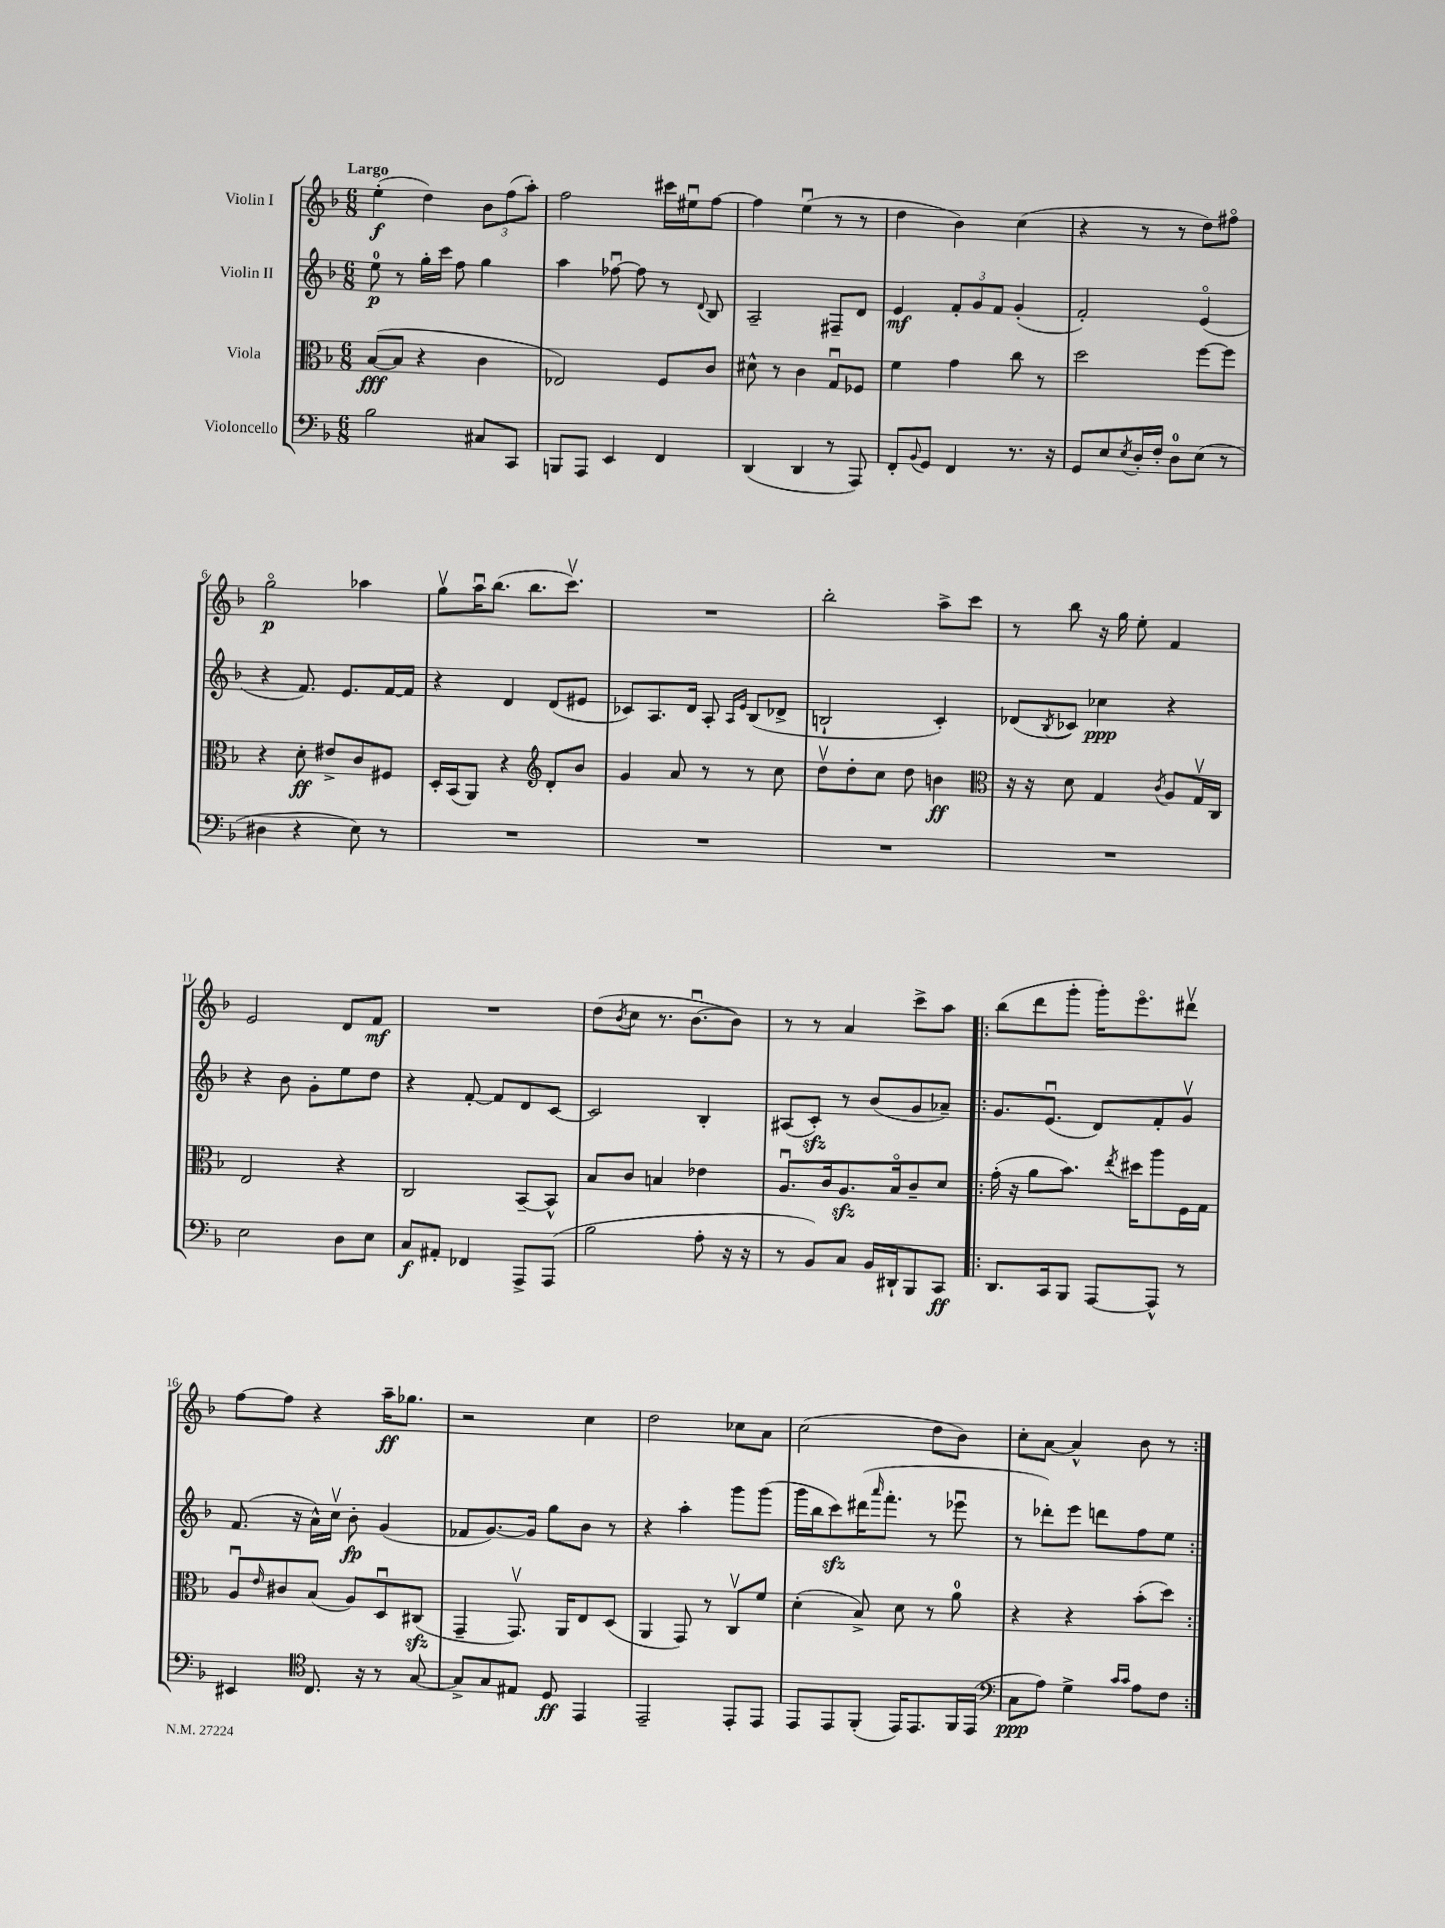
<<
\new StaffGroup <<
\new Staff = "s0" \with { instrumentName = "Violin I" } {
    \clef treble \key f \major \numericTimeSignature \time 6/8 \tempo "Largo"
    e''4-.\f( d''4) \tuplet 3/2 { bes'8 f''8( a''8-.) } |
    f''2 cis'''16 eis''16\downbow f''8~ |
    f''4 e''4\downbow( r8 r8 |
    d''4 bes'4) c''4( |
    r4 r8 r8 d''8) fis''8\flageolet |
    g''2\flageolet\p aes''4 |
    g''8\upbow a''16\downbow bes''8.( bes''8. c'''8.\upbow) |
    R2. |
    bes''2-. a''8-> c'''8 |
    r8 bes''8 r16 g''16 e''8-. f'4 |
    e'2 d'8 f'8\mf |
    R2. |
    d''8( \acciaccatura { bes'8 } c''8 r8. bes'8.~\downbow bes'8) |
    r8 r8 a'4 c'''8-> a''8 |
    \repeat volta 2 { bes''8( d'''8 g'''8-. g'''16-.) e'''8.\flageolet dis'''8\upbow |
    f''8~ f''8 r4 a''16--\ff ges''8. |
    r2 c''4 |
    d''2 ces''8 a'8 |
    c''2( d''8 bes'8) |
    c''8-. a'8~ a'4-^ bes'8 r8 | }
}
\new Staff = "s1" \with { instrumentName = "Violin II" } {
    \clef treble \key f \major \numericTimeSignature \time 6/8
    e''8-0\p r8 g''16-. c'''16 f''8 g''4 |
    a''4 fes''8~\downbow fes''8 r8 \appoggiatura { d'8 } bes8 |
    a2-- fis8-- d'8 |
    e'4\mf \tuplet 3/2 { f'8-. g'8 f'8 } g'4-.( |
    f'2-.) e'4\flageolet( |
    r4 f'8.) e'8. f'16~ f'16 |
    r4 d'4 d'8( eis'8 |
    ces'8) a8. d'16 a8-. \grace { a16 e'16 } bes8( des'8-> |
    b2-! c'4-.) |
    des'8( \acciaccatura { bes8 } ces'8) ces''4\ppp r4 |
    r4 bes'8 g'8-. e''8 d''8 |
    r4 f'8~-. f'8 d'8 c'8~ |
    c'2 bes4-. |
    ais8( c'8-.\sfz) r8 bes'8( g'8 aes'8--) |
    \repeat volta 2 { g'8. e'8.\downbow( d'8) f'8-. g'8\upbow |
    f'8.( r16 a'16-^) c''16\upbow bes'8-.\fp g'4( |
    fes'8 g'8.~) g'16 g''8 bes'8 r8 |
    r4 a''4-. g'''8 g'''8( |
    g'''16 bes''16 c'''8\sfz) dis'''16( \grace { a'''16 } f'''8.-. r8 ees'''8\downbow |
    r8 des'''8-.) e'''8 d'''8 f''8 e''8 | }
}
\new Staff = "s2" \with { instrumentName = "Viola" } {
    \clef alto \key f \major \numericTimeSignature \time 6/8
    bes8~\fff( bes8 r4 c'4 |
    ees2) f8 c'8 |
    dis'8-^ r8 c'4 g8\downbow fes8 |
    f'4 g'4 c''8 r8 |
    d''2 f''8~ f''8 |
    r4 d'8-.\ff eis'8-> c'8 fis8 |
    d16-. bes,16( a,8) r4 \clef treble d'8-. bes'8 |
    g'4 a'8 r8 r8 c''8 |
    d''8\upbow d''8-. c''8 d''8 b'4\ff |
    \clef alto r16 r16 d'8 g4 \acciaccatura { c'8 } a8 g16\upbow c16 |
    e2 r4 |
    c2 bes,8~-- bes,8-^ |
    bes8 c'8 b4 ees'4 |
    a8.\downbow c'16 a8.\sfz bes16\flageolet c'8-- d'8 |
    \repeat volta 2 { g'16-.( r16 a'8 bes'8.) \acciaccatura { e''8 } dis''16 a''8 f16 g16 |
    a8\downbow \grace { e'16 } cis'8 bes8( a8) d8\downbow cis8\sfz( |
    g,4-- g,8.\upbow) a,16 e8 d8( |
    a,4 g,8) r8 c8\upbow f'8 |
    d'4-.( bes8->) d'8 r8 a'8-0 |
    r4 r4 bes'8-.( d''8) | }
}
\new Staff = "s3" \with { instrumentName = "Violoncello" } {
    \clef bass \key f \major \numericTimeSignature \time 6/8
    bes2 cis8 c,8 |
    b,,8 a,,8 e,4 f,4 |
    d,4( d,4 r8 a,,8) |
    f,8-. \appoggiatura { bes,8 } g,8 f,4 r8. r16 |
    g,8 e8 \acciaccatura { e8 } d16-. f16-. d8-0 e8( r8 |
    dis4 r4 e8) r8 |
    R2. |
    R2. |
    R2. |
    R2. |
    e2 d8 e8 |
    c8\f ais,8-. fes,4 a,,8-> a,,8( |
    bes2 a8-. r16 r16 |
    r8 bes,8) c8 bes,16 dis,16-! bes,,8 c,8\ff |
    \repeat volta 2 { d,8. c,16 bes,,8 a,,8~ a,,8-^ r8 |
    eis,4 \clef tenor c8. r16 r8 g8~ |
    g8-> g8 eis8 d8\ff e,4 |
    e,2-- e,8-. e,8 |
    e,8 e,8 f,8-.( e,16) e,8. f,16 e,16( |
    \clef bass c8\ppp a8) g4-> \grace { c'16 c'16 } a8 f8 | }
}
>>
>>
